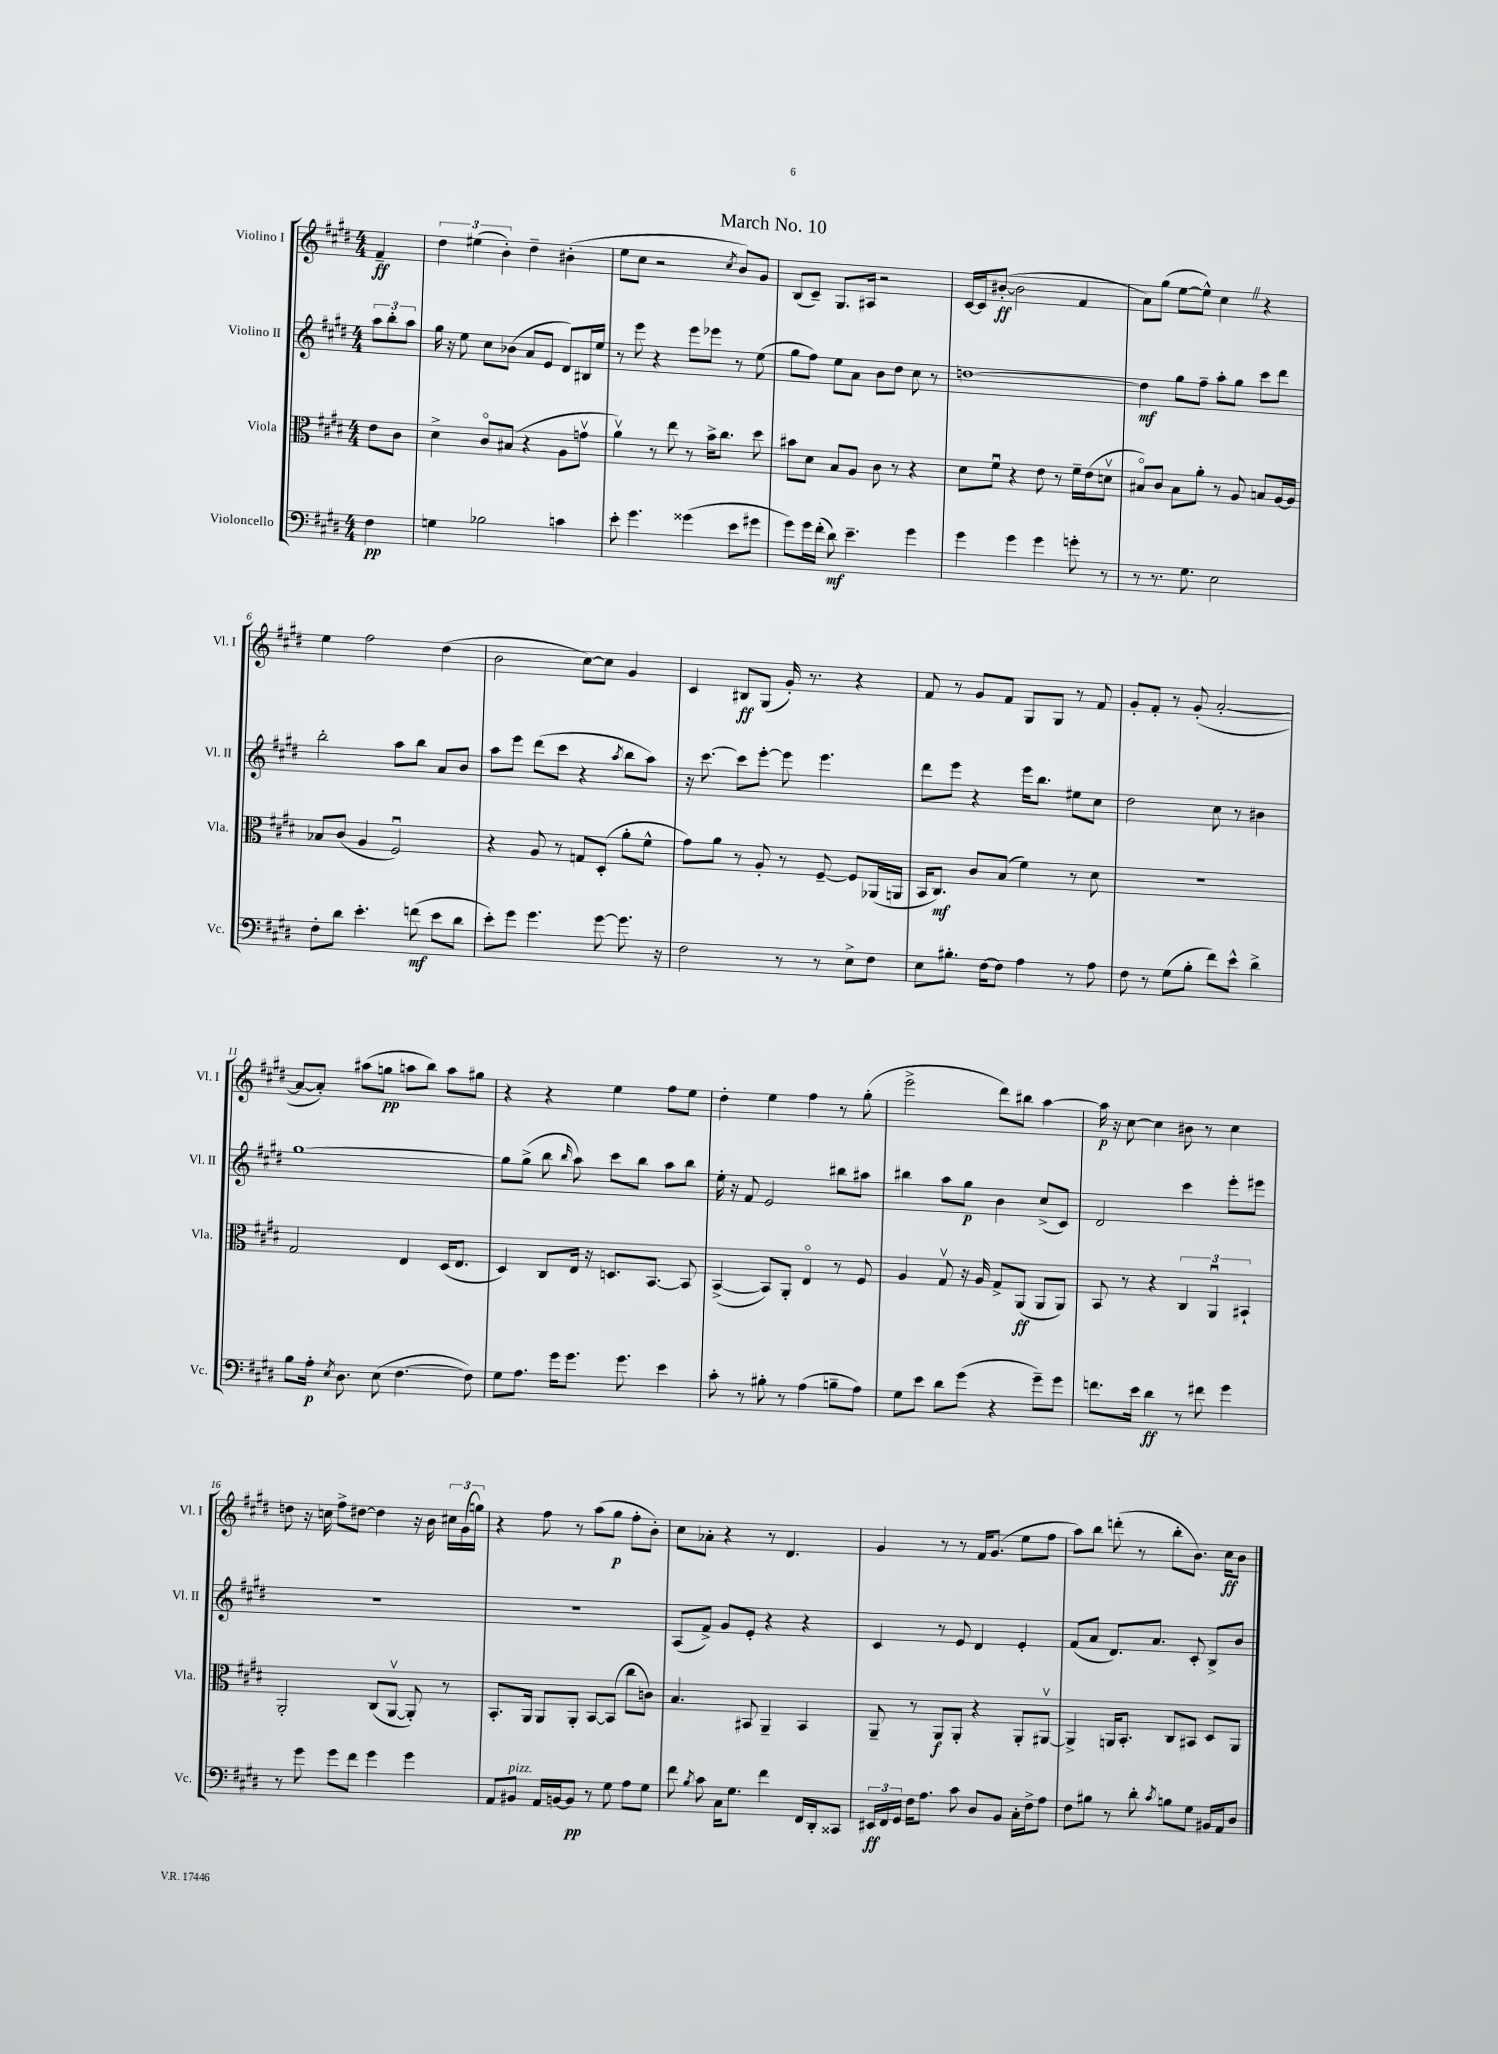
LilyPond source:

\header { title = "March No. 10" }
<<
\new StaffGroup <<
\new Staff = "s0" \with { instrumentName = "Violino I" shortInstrumentName = "Vl. I" } {
    \clef treble \key e \major \numericTimeSignature \time 4/4 \partial 4
    \autoBeamOff fis'4--\ff |
    \tuplet 3/2 { dis''4 eis''4( b'4-.) } dis''4-- bis'4-.( |
    e''8[ cis''8] r2 \acciaccatura { cis''8 } b'8[) gis'8] |
    b8[( cis'8]--) gis8.[ ais16] r2 |
    cis'16[~ cis'16 bis'8]~-.\ff( bis'2 fis'4 |
    a'8[) gis''8]( e''8[~ e''8]-^) cis''4 \once \override BreathingSign.text = \markup { \musicglyph "scripts.caesura.straight" } \breathe r4 |
    e''4 fis''2 dis''4( |
    b'2 cis''8[~) cis''8] gis'4 |
    cis'4 bis8[\ff gis8]( gis'16-.) r8. r4 |
    fis'8 r8 gis'8[ fis'8] gis8[ gis8] r8 fis'8 |
    gis'8[-. fis'8]-. r8 gis'8-.( a'2~-. |
    a'8[~ a'8]-.) ais''8[( g''8]\pp a''8[ b''8]) a''8[ gis''8] |
    r4 r4 e''4 fis''8[ e''8] |
    dis''4-. e''4 fis''4 r8 gis''8-.( |
    e'''2-> dis'''8[) bis''8] a''4~ |
    a''16\p r16 cis''8~ cis''4 bis'8 r8 cis''4 |
    d''8 r16 c''16 fis''8[-> dis''8]~ dis''4 r16 b'16 \tuplet 3/2 { cis''16[ gis'16( g''16]) } |
    r4 fis''8 r8 a''8[( gis''8]\p fis''8[-. b'8]-.) |
    cis''8[ aes'8]-. r4 r8 dis'4. |
    gis'4 r8 r8 fis'16[ gis'8.]( e''8[ fis''8] |
    a''8[) b''8] d'''8-.( r8 b''8[-. b'8.]) cis''16[\ff b'8] \bar "|." |
}
\new Staff = "s1" \with { instrumentName = "Violino II" shortInstrumentName = "Vl. II" } {
    \clef treble \key e \major \numericTimeSignature \time 4/4 \partial 4
    \autoBeamOff \tuplet 3/2 { a''8[ b''8-. a''8] } |
    gis''16 r16 e''8 cis''8[ bes'8]( a'8[ e'8] dis'8[) bis16 e''16] |
    r8 e'''8 r4 e'''8[ ees'''8] r8 e''8( |
    gis''8[ fis''8]) e''8[ a'8] b'8[ dis''8] cis''8 r8 |
    d''1~ |
    d''4\mf gis''8[ fis''8]-- a''8[-. gis''8] cis'''8[ dis'''8] |
    b''2-. a''8[ b''8] a'8[ b'8] |
    a''8[ e'''8] dis'''8[( cis'''8] r4 \acciaccatura { a''8 } b''8[ a''8]) |
    r16 cis'''8.~ cis'''8[ e'''8]~-. e'''8 e'''4. |
    dis'''8[ e'''8] r4 e'''16[ b''8.] eis''8[ cis''8] |
    dis''2 cis''8 r8 bis'4 |
    gis''1~ |
    gis''8[ gis''8]->( b''8 \grace { b''16 } a''8) cis'''8[ b''8] a''8[ b''8] |
    e''16-. r16 fis'8 e'2 bis''8[ ais''8] |
    bis''4 a''8[ gis''8]\p b'4 cis''8[->( cis'8]) |
    dis'2 cis'''4 e'''8[-. eis'''8] |
    R1 |
    R1 |
    a8[( fis'8]->) gis'8[ e'8]-. r4 r4 |
    cis'4 r8 e'8 dis'4 e'4-. |
    fis'8[( a'8] dis'8.[) a'8.] cis'8-. b8[-> b'8] \bar "|." |
}
\new Staff = "s2" \with { instrumentName = "Viola" shortInstrumentName = "Vla." } {
    \clef alto \key e \major \numericTimeSignature \time 4/4 \partial 4
    \autoBeamOff e'8[ cis'8] |
    dis'4-> cis'8[\flageolet bis8]( r4 a8[ g'8]\upbow |
    a'4\upbow) r8 e''8 r8 b'16[-> cis''8.] dis''8 |
    bis'8[ dis'8] b8[ a8] cis'8 r8 r4 |
    dis'8[ fis'8]\downbow r4 e'8 r8 fis'16[-- e'16( d'8]\upbow |
    bis8[\flageolet) cis'8] bis8[ a'8]-. r8 a8 b8[ a16~ a16] |
    bes8[ cis'8]( a4 fis2\downbow) |
    r4 a8 r8 g8[ dis8]-.( a'8[-. fis'8]-^ |
    gis'8[) a'8] r8 a8-. r8 fis8~-- fis8[ aes,16( a,16] |
    b,16[ cis8.]\mf) cis'8[ b8]( fis'4) r8 dis'8 |
    R1 |
    gis2 e4 dis16[( e8.] |
    dis4) cis8[ e16] r16 d8.[ b,8.]~ b,8 |
    b,4~->( b,8[) a,8]-. e4\flageolet r8 fis8 |
    a4 gis8\upbow r16 a16 gis8[-> a,8]\ff( a,8[ a,8]) |
    b,8 r8 r4 \tuplet 3/2 { cis4 a,4\downbow bis,4-! } |
    a,2-. cis8[( a,8]~\upbow a,8-.) r8 |
    b,8.[-. a,16] a,8[ a,8]-. b,8[~ b,8]( cis''8[ c'8]) |
    b4. bis,8 a,4-- bis,4 |
    a,8-- r8 a,8[\f a,8]-. r4 a,8[-. ais,8]~\upbow |
    ais,4-> a,16[ b,8.]-. cis8[ bis,8] dis8[ a,8] \bar "|." |
}
\new Staff = "s3" \with { instrumentName = "Violoncello" shortInstrumentName = "Vc." } {
    \clef bass \key e \major \numericTimeSignature \time 4/4 \partial 4
    \autoBeamOff fis4\pp |
    g4 bes2 c'4 |
    e'8-. gis'4. gisis'4( e'8[ gis'8] |
    gis'8[) gis'16 fis'16]-.( dis'8\mf) e'4.-- gis'4 |
    gis'4 gis'4 gis'4 g'8-. r8 |
    r8 r8. gis8. e2 |
    fis8[-. dis'8] e'4.-. f'8\mf( e'8[ dis'8] |
    e'8[-.) gis'8] gis'4. gis'8~ gis'8. r16 |
    fis2 r8 r8 e8[-> fis8] |
    e8[ bis8.]-. fis16[~ fis8] a4 r8 a8 |
    fis8 r8 gis8[( b8]-. fis'8[) e'8]-^ dis'4-> |
    b8[ a16]-.\p \acciaccatura { e8 } dis8. e8( fis4.~ fis8) |
    gis8[ a8.] gis'16[ gis'8.] gis'8. e'4 |
    cis'8-. r8 bis8-. r8 a4( b8[-- a8]) |
    gis8[ e'8] dis'8[ gis'8]( r4 gis'8[--) gis'8] |
    f'8.[ e'16] dis'4\ff r8 fis'8 gis'4 |
    r8 gis'8 gis'8[ fis'8] gis'4 gis'4 |
    a,8[ bis,8]^\markup { \italic "pizz." } a,16[ b,16~ b,8]\pp r8 gis8 a8[ gis8] |
    fis'8 \acciaccatura { b8 } cis'8 cis16[ gis8.] fis'4 fis,16[ dis,16-. cisis,8] |
    \tuplet 3/2 { eis,16[\ff fis,16 gis,16] } fis16[ a8.] cis'8 dis8[ b,8] cis16[-. fis16-> a8] |
    fis8[ bis8] r8 dis'8-. \acciaccatura { cis'8 } b8[ gis8] bis,16[ a,16 dis8] \bar "|." |
}
>>
>>
